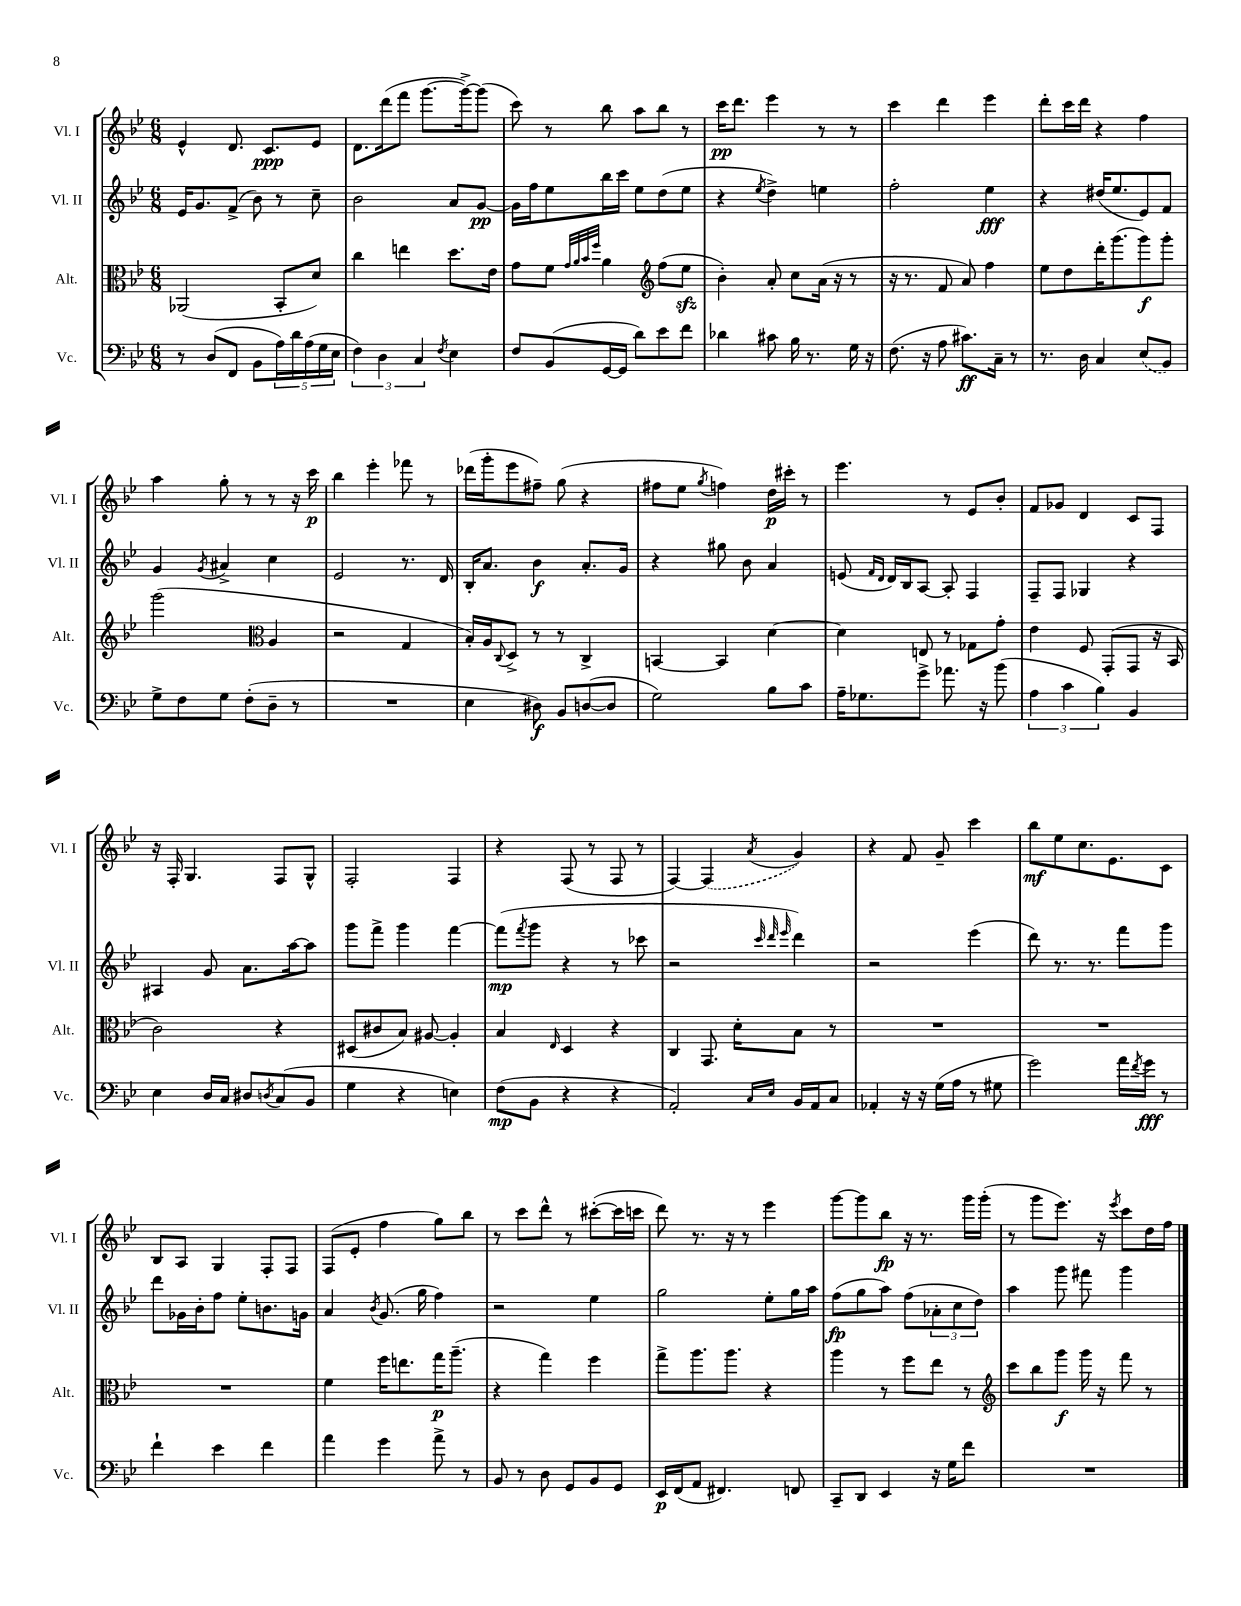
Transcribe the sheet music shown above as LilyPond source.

<<
\new StaffGroup <<
\new Staff = "s0" \with { instrumentName = "Vl. I" shortInstrumentName = "Vl. I" } {
    \clef treble \key bes \major \numericTimeSignature \time 6/8
    ees'4-^ d'8. c'8.\ppp ees'8 |
    d'8. d'''16( f'''8 g'''8.~ g'''16~->) g'''8( |
    c'''8) r8 bes''8 a''8 bes''8 r8 |
    c'''16\pp d'''8. ees'''4 r8 r8 |
    c'''4 d'''4 ees'''4 |
    d'''8-. c'''16 d'''16 r4 f''4 |
    a''4 g''8-. r8 r8 r16 c'''16\p |
    bes''4 ees'''4-. fes'''8 r8 |
    des'''16( g'''16-. ees'''8 fis''8--) g''8( r4 |
    fis''8 ees''8 \acciaccatura { g''8 } f''4) d''16\p cis'''16-. r8 |
    ees'''4. r8 ees'8 bes'8-. |
    f'8 ges'8 d'4 c'8 f8 |
    r16 f16-. g4. f8 g8-^ |
    f2-. f4 |
    r4 f8( r8 f8 r8 |
    f4~) \once \slurDashed f4( \acciaccatura { a'8 } g'4) |
    r4 f'8 g'8-- c'''4 |
    bes''8\mf ees''8 c''8. ees'8. c'8 |
    bes8 a8 g4 f8-. f8 |
    f8( ees'8-. f''4 g''8) bes''8 |
    r8 c'''8 d'''8-^ r8 cis'''8~-.( cis'''16 c'''16 |
    d'''8) r8. r16 r8 ees'''4 |
    g'''8~ g'''8 bes''8\fp r16 r8. g'''16 g'''16-.( |
    r8 g'''8 ees'''8.) r16 \acciaccatura { ees'''8 } c'''8 d''16 f''16 \bar "|." |
}
\new Staff = "s1" \with { instrumentName = "Vl. II" shortInstrumentName = "Vl. II" } {
    \clef treble \key bes \major \numericTimeSignature \time 6/8
    ees'16 g'8. f'8->( bes'8) r8 c''8-- |
    bes'2 a'8 g'8~\pp |
    g'16 f''16 ees''8 bes''16 c'''16 ees''8 d''8( ees''8 |
    r4 \acciaccatura { ees''8 } d''4->) e''4 |
    f''2-. ees''4\fff |
    r4 dis''16( ees''8. ees'8) f'8 |
    g'4 \acciaccatura { g'8 } ais'4-> c''4 |
    ees'2 r8. d'16 |
    bes16-. a'8. bes'4\f a'8.-. g'16 |
    r4 gis''8 bes'8 a'4 |
    e'8( \grace { f'16 d'16 } d'16) bes16 a8~ a8-. f4 |
    f8-- f8 ges4 r4 |
    ais4 g'8 a'8. a''16~ a''8 |
    g'''8 f'''8-> g'''4 f'''4~ |
    f'''8\mp( \acciaccatura { f'''8 } g'''8 r4 r8 ces'''8 |
    r2 \grace { c'''32 d'''32 ees'''32 } d'''4) |
    r2 ees'''4( |
    d'''8) r8. r8. f'''8 g'''8 |
    d'''8 ges'16 bes'16-. f''8 ees''8-. b'8. g'16 |
    a'4 \acciaccatura { bes'8 } g'8.( g''16 f''4) |
    r2 ees''4 |
    g''2 ees''8-. g''16 a''16 |
    f''8\fp( g''8 a''8) f''8( \tuplet 3/2 { aes'8-. c''8 d''8) } |
    a''4 g'''8 fis'''8 g'''4 \bar "|." |
}
\new Staff = "s2" \with { instrumentName = "Alt." shortInstrumentName = "Alt." } {
    \clef alto \key bes \major \numericTimeSignature \time 6/8
    aes,2( bes,8-. d'8) |
    c''4 e''4 d''8. ees'16 |
    g'8 f'8 \grace { g'32 a'32 bes'32 f''32 } a'4 \clef treble f''8( ees''8\sfz |
    bes'4-.) a'8-. c''8 a'16( r16 r8 |
    r16 r8. f'8 a'8) f''4 |
    ees''8 d''8 d'''16-. g'''8.( g'''8\f) g'''8-. |
    g'''2( \clef alto a4 |
    r2 g4 |
    bes16-.) a16 \appoggiatura { c8 } d8-> r8 r8 c4-> |
    b,4~ b,4 d'4~ |
    d'4 e8 r8 ges8 g'8-. |
    ees'4 f8 g,8-.( g,8 r16 bes,16 |
    c'2) r4 |
    dis8( cis'8 bes8) ais8~ ais4-. |
    bes4 \grace { ees16 } d4 r4 |
    c4 g,8. d'16-. bes8 r8 |
    R2. |
    R2. |
    R2. |
    f'4 f''16 e''8. g''16\p a''8.--( |
    r4 g''4) f''4 |
    g''8-> a''8. a''8. r4 |
    a''4 r8 f''8 ees''8 r8 |
    \clef treble c'''8 bes''8 g'''8\f g'''16 r16 f'''8 r8 \bar "|." |
}
\new Staff = "s3" \with { instrumentName = "Vc." shortInstrumentName = "Vc." } {
    \clef bass \key bes \major \numericTimeSignature \time 6/8
    r8 d8( f,8 bes,8 \tuplet 5/4 { a16) d'16 a16( g16 ees16 } |
    \tuplet 3/2 { f4) d4 c4 } \acciaccatura { f8 } ees4 |
    f8 bes,8( g,16~ g,16 d'8) ees'8 f'8 |
    des'4 cis'8 bes16 r8. g16 r16 |
    f8.( r16 a8 cis'8.\ff) c16-- r8 |
    r8. d16 c4 \once \slurDashed ees8( bes,8) |
    g8-> f8 g8 f8-.( d8-- r8 |
    R2. |
    ees4 dis8\f) bes,8 d8~( d8 |
    g2) bes8 c'8 |
    a16-- ges8. g'8-> aes'8. r16 bes'8( |
    \tuplet 3/2 { a4 c'4 bes4) } bes,4 |
    ees4 d16 c16 dis8 \acciaccatura { d8 } c8( bes,8 |
    g4 r4 e4) |
    f8\mp( bes,8 r4 r4 |
    a,2-.) \grace { c16 ees16 } bes,16 a,16 c8 |
    aes,4-. r16 r16 g16( a16 r8 gis8 |
    g'2) a'16 \acciaccatura { f'8 } g'16\fff r8 |
    f'4-! ees'4 f'4 |
    a'4 g'4 a'8-> r8 |
    bes,8 r8 d8 g,8 bes,8 g,8 |
    ees,16\p f,16( a,8 fis,4.) f,8 |
    c,8-- d,8 ees,4 r16 g16 f'8 |
    R2. \bar "|." |
}
>>
>>
\layout { \context { \Score \remove "Bar_number_engraver" } }
